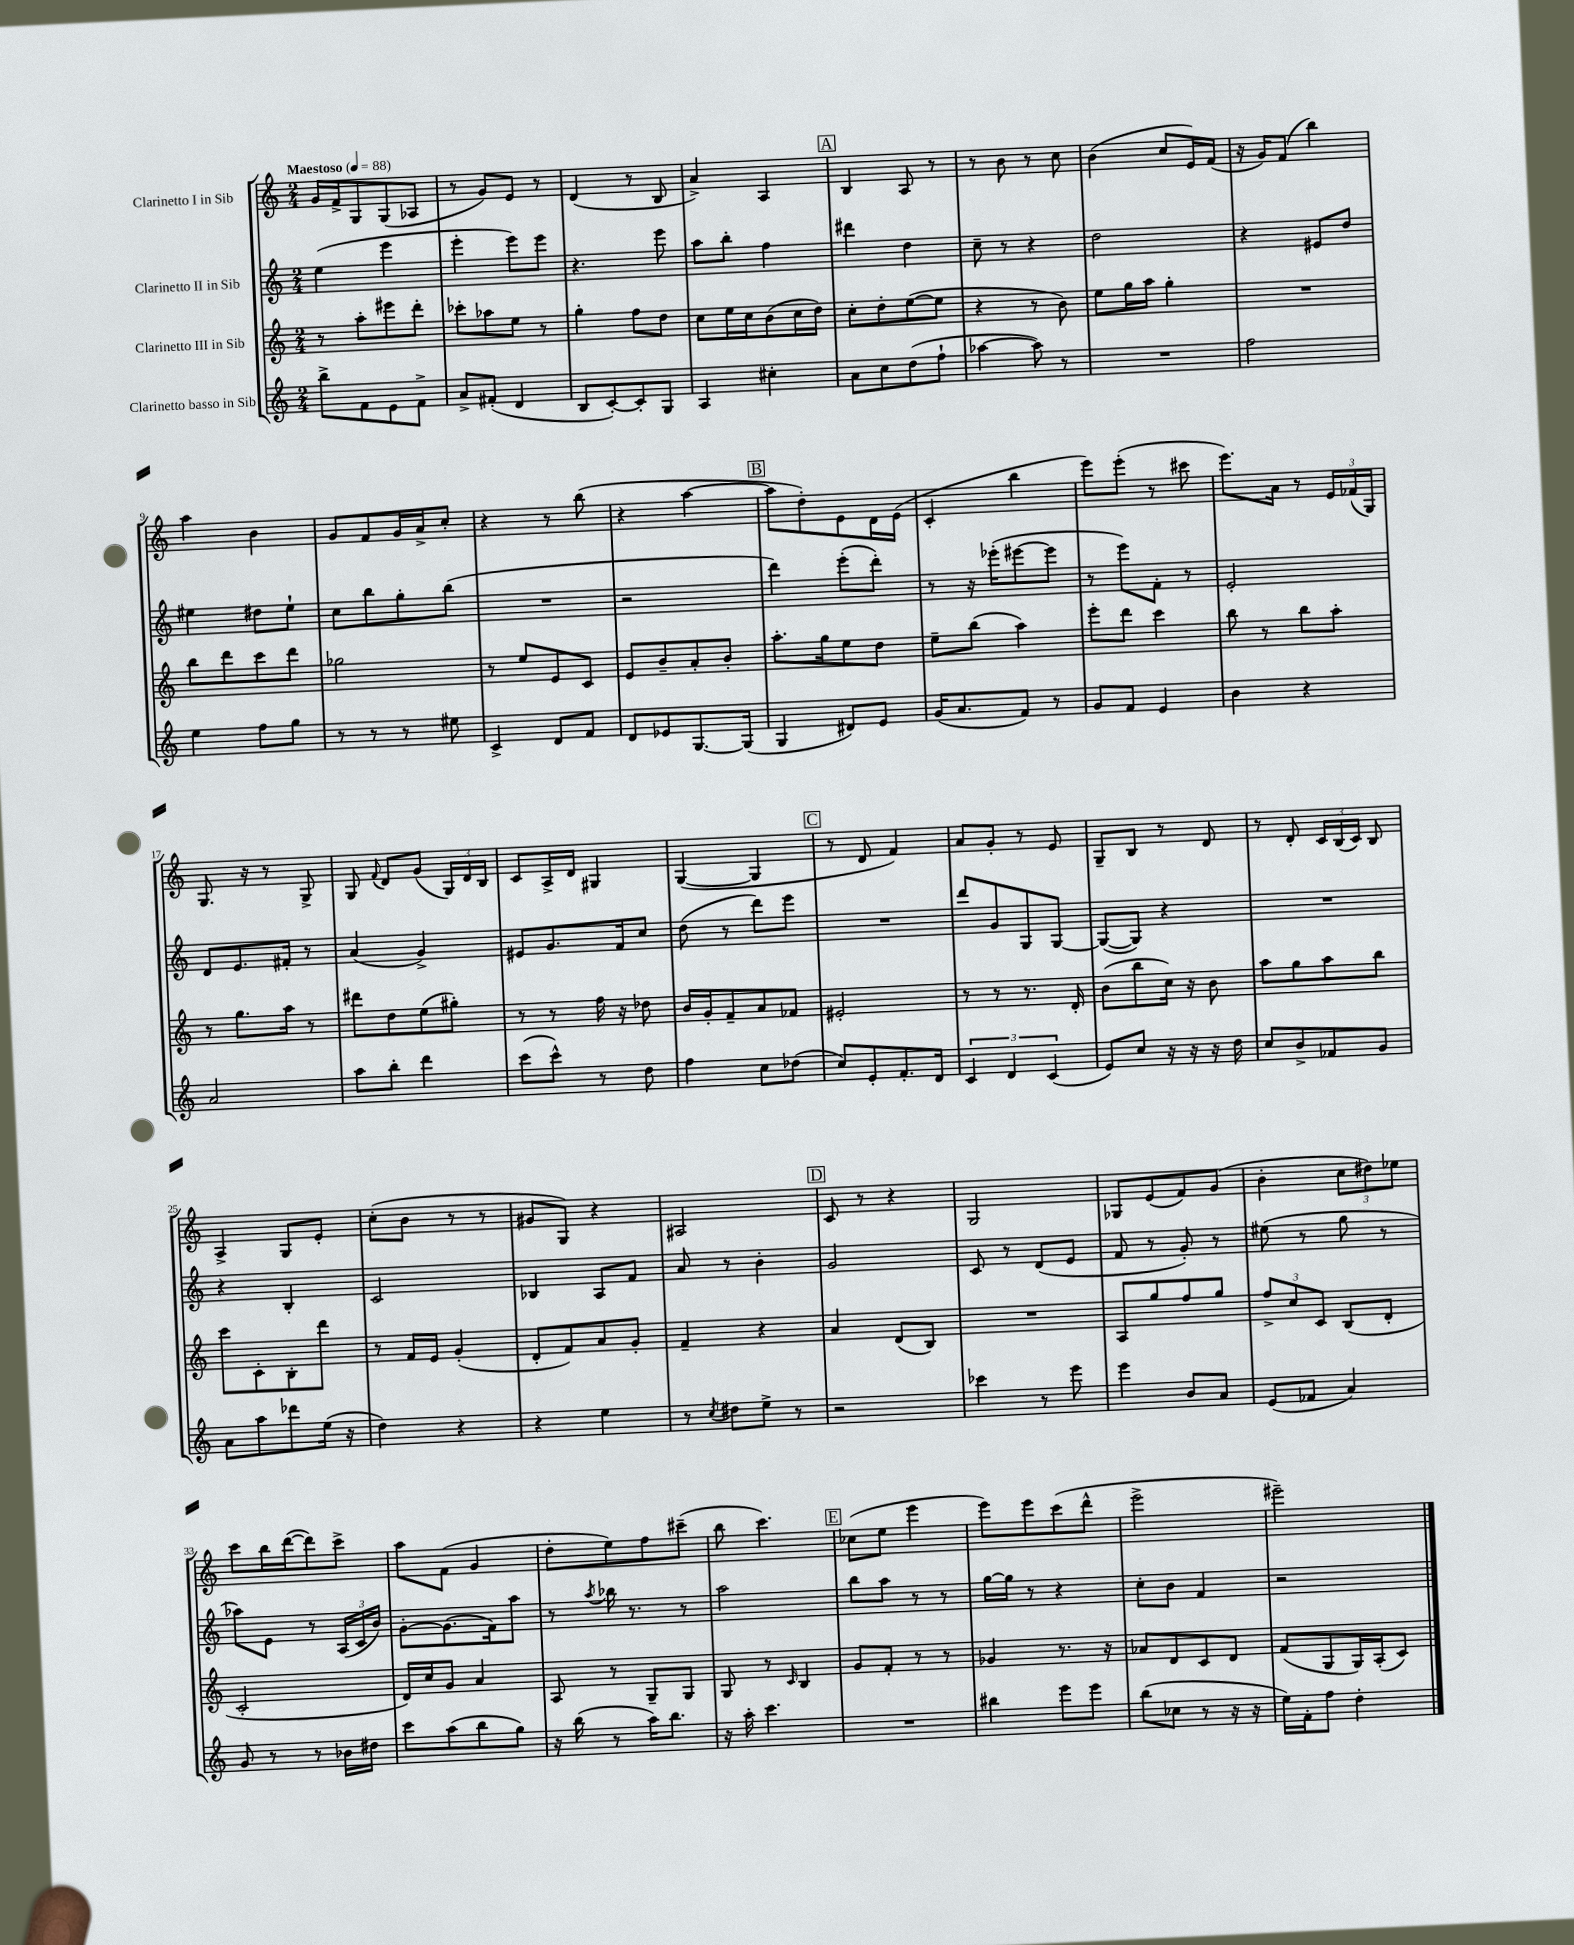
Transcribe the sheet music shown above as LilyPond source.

<<
\new StaffGroup <<
\new Staff = "s0" \with { instrumentName = "Clarinetto I in Sib" } {
    \clef treble \key c \major \numericTimeSignature \time 2/4 \tempo "Maestoso" 4 = 88
    \autoBeamOff g'16[ f'16-> g8 g8( aes8] |
    r8 g'8[) e'8] r8 |
    d'4( r8 b8 |
    a'4->) a4 |
    \mark \markup { \box "A" } b4 a8 r8 |
    r8 b'8 r8 c''8 |
    b'4( c''8[ e'16) f'16]( |
    r16 g'16[) f'8]( b''4) |
    a''4 b'4 |
    g'8[ f'8 g'16 a'16-> c''8]-. |
    r4 r8 b''8( |
    r4 a''4~ |
    \mark \markup { \box "B" } a''8[ d''8-.) e'8 d'16 e'16]( |
    c'4-. b''4 |
    e'''8[) e'''8]-.( r8 cis'''8 |
    e'''8.[) a'16] r8 \tuplet 3/2 { e'16[ fes'16( g16]) } |
    g8. r16 r8 g8-> |
    g8 \appoggiatura { f'8 } d'8[ g'8]( \tuplet 3/2 { g16[) d'16 b16] } |
    c'8[ a16-> d'16] gis4 |
    g4~( g4 |
    \mark \markup { \box "C" } r8 d'8 f'4) |
    a'8[ g'8]-. r8 e'8 |
    g8[-- b8] r8 d'8 |
    r8 d'8-. \tuplet 3/2 { c'16[ b16( c'16]) } b8 |
    a4-> g8[ e'8]-. |
    c''8[-.( b'8] r8 r8 |
    gis'8[ g8]) r4 |
    ais2 |
    \mark \markup { \box "D" } c'8 r8 r4 |
    g2 |
    ges8[ e'8( f'8) g'8]( |
    b'4-. \tuplet 3/2 { c''8[ dis''8) ees''8] } |
    c'''8[ b''16 d'''16~( d'''8) c'''8]-> |
    a''8[ f'8]( g'4 |
    d''8[-. e''8) f''8 cis'''8]--( |
    b''8 c'''4.) |
    \mark \markup { \box "E" } ces''8[( e''8] e'''4 |
    e'''8[) e'''8 c'''8( d'''8]-^ |
    e'''2-> |
    eis'''2--) \bar "|." |
}
\new Staff = "s1" \with { instrumentName = "Clarinetto II in Sib" } {
    \clef treble \key c \major \numericTimeSignature \time 2/4
    \autoBeamOff e''4( e'''4 |
    e'''4-. e'''8[) e'''8] |
    r4. e'''8 |
    a''8[ b''8]-. f''4 |
    \mark \markup { \box "A" } dis'''4 d''4 |
    c''8-- r8 r4 |
    d''2 |
    r4 eis'8[ d''8] |
    eis''4 dis''8[ eis''8]-! |
    c''8[ b''8 g''8-. b''8]( |
    R2 |
    r2 |
    \mark \markup { \box "B" } d'''4) e'''8[-.( d'''8]-.) |
    r8 r16 ees'''16[-.( eis'''8~ eis'''8] |
    r8 e'''8[) f'8]-. r8 |
    e'2-. |
    d'8[ e'8. fis'16]-. r8 |
    a'4( g'4->) |
    eis'8[ g'8. f'16 c''8] |
    d''8( r8 d'''8[) e'''8] |
    \mark \markup { \box "C" } R2 |
    d'''8[ g'8 g8 g8]~ |
    g8[~( g8]) r4 |
    R2 |
    r4 b4-. |
    c'2 |
    bes4 a8[ f'8] |
    a'8 r8 b'4-. |
    \mark \markup { \box "D" } g'2 |
    c'8 r8 d'8[( e'8] |
    f'8 r8 g'8-.) r8 |
    eis''8( r8 g''8 r8 |
    aes''8[) e'8] r8 \tuplet 3/2 { a16[( c'16 b'16]) } |
    g'8[~-. g'8.( f'16) a''8] |
    r8 \acciaccatura { a''8 } bes''16 r8. r8 |
    a''2 |
    \mark \markup { \box "E" } b''8[ a''8] r8 r8 |
    g''16[~ g''16] r8 r4 |
    c''8[-. b'8] f'4 |
    r2 \bar "|." |
}
\new Staff = "s2" \with { instrumentName = "Clarinetto III in Sib" } {
    \clef treble \key c \major \numericTimeSignature \time 2/4
    \autoBeamOff r8 a''8[-. eis'''8 d'''8]-. |
    ces'''8[-. aes''8 e''8] r8 |
    g''4-. f''8[ d''8] |
    c''8[ e''16 c''16 b'8( c''16 d''16]) |
    \mark \markup { \box "A" } c''8[-. d''8-. e''8~( e''8] |
    r4 r8 b'8) |
    e''8[ g''16 a''16] g''4-. |
    R2 |
    b''8[ d'''8 c'''8 d'''8] |
    ges''2 |
    r8 e''8[ e'8 c'8] |
    e'8[ b'8-- a'8-. b'8]-. |
    \mark \markup { \box "B" } a''8.[-. g''16 e''8 d''8] |
    e''8[-- b''8]( a''4) |
    e'''8[-. d'''8] c'''4 |
    b''8 r8 b''8[ a''8]-. |
    r8 g''8.[ a''16] r8 |
    dis'''8[ d''8 e''8( gis''8]-.) |
    r8 r8 f''16 r16 des''8 |
    b'16[ g'16-. f'8-- a'8 fes'8] |
    \mark \markup { \box "C" } eis'2-. |
    r8 r8 r8. d'16-. |
    b'8[( b''8 c''16]) r16 b'8 |
    a''8[ g''8 a''8 b''8] |
    c'''8[ c'8-. b8-. d'''8] |
    r8 f'16[ e'16] g'4-.( |
    d'8[-. f'8) a'8 g'8]-. |
    f'4-- r4 |
    \mark \markup { \box "D" } a'4 d'8[( b8]) |
    R2 |
    a8[ g''8 f''8 g''8] |
    \tuplet 3/2 { f''8[-> c''8 c'8] } b8[( d'8]-. |
    c'2-. |
    d'16[) c''16 g'8] a'4 |
    a8 r8 g8[-- g8] |
    g8 r8 \grace { c'16 } b4 |
    \mark \markup { \box "E" } g'8[ f'8]-. r8 r8 |
    ges'4 r8. r16 |
    aes'8[ d'8 c'8 d'8] |
    f'8[( g8 g16) a16-.( c'8]) \bar "|." |
}
\new Staff = "s3" \with { instrumentName = "Clarinetto basso in Sib" } {
    \clef treble \key c \major \numericTimeSignature \time 2/4
    \autoBeamOff b''8[-> f'8 e'8 f'8]-> |
    a'8[-> fis'8]-.( d'4 |
    b8[ c'8~-.) c'8-. g8] |
    a4 cis''4-. |
    \mark \markup { \box "A" } a'8[ c''8 d''8( f''8]-! |
    aes''4~ aes''8) r8 |
    R2 |
    f''2 |
    e''4 f''8[ g''8] |
    r8 r8 r8 eis''8 |
    c'4-> d'8[ f'8] |
    d'8[ ees'8 g8.~ g16]( |
    \mark \markup { \box "B" } g4 dis'8[) e'8] |
    g'16[( a'8. f'8]) r8 |
    g'8[ f'8] e'4 |
    b'4 r4 |
    a'2 |
    a''8[ b''8]-. d'''4 |
    c'''8[( c'''8]-^) r8 d''8 |
    f''4 c''8[ des''8]( |
    \mark \markup { \box "C" } c''8[) e'8-. f'8.-. d'16] |
    \tuplet 3/2 { c'4 d'4 c'4( } |
    e'8[) c''8] r16 r16 r16 d''16 |
    c''8[ b'8-> fes'8 g'8] |
    a'8[ a''8 des'''8 e''16]( r16 |
    d''4) r4 |
    r4 e''4 |
    r8 \acciaccatura { c''8 } dis''8[ e''8]-> r8 |
    \mark \markup { \box "D" } r2 |
    ces'''4 r8 e'''8 |
    e'''4 b'8[ a'8] |
    e'8[( fes'8] a'4) |
    g'8 r8 r8 bes'16[ dis''16] |
    c'''8[ a''8( b''8 g''8]) |
    r16 b''16( r8 a''16[) b''8.] |
    r16 a''16-. c'''4. |
    \mark \markup { \box "E" } R2 |
    bis''4 e'''8[ e'''8] |
    b''8[( ces''8] r8 r16 r16 |
    e''16[) f'16-. f''8] d''4-. \bar "|." |
}
>>
>>
